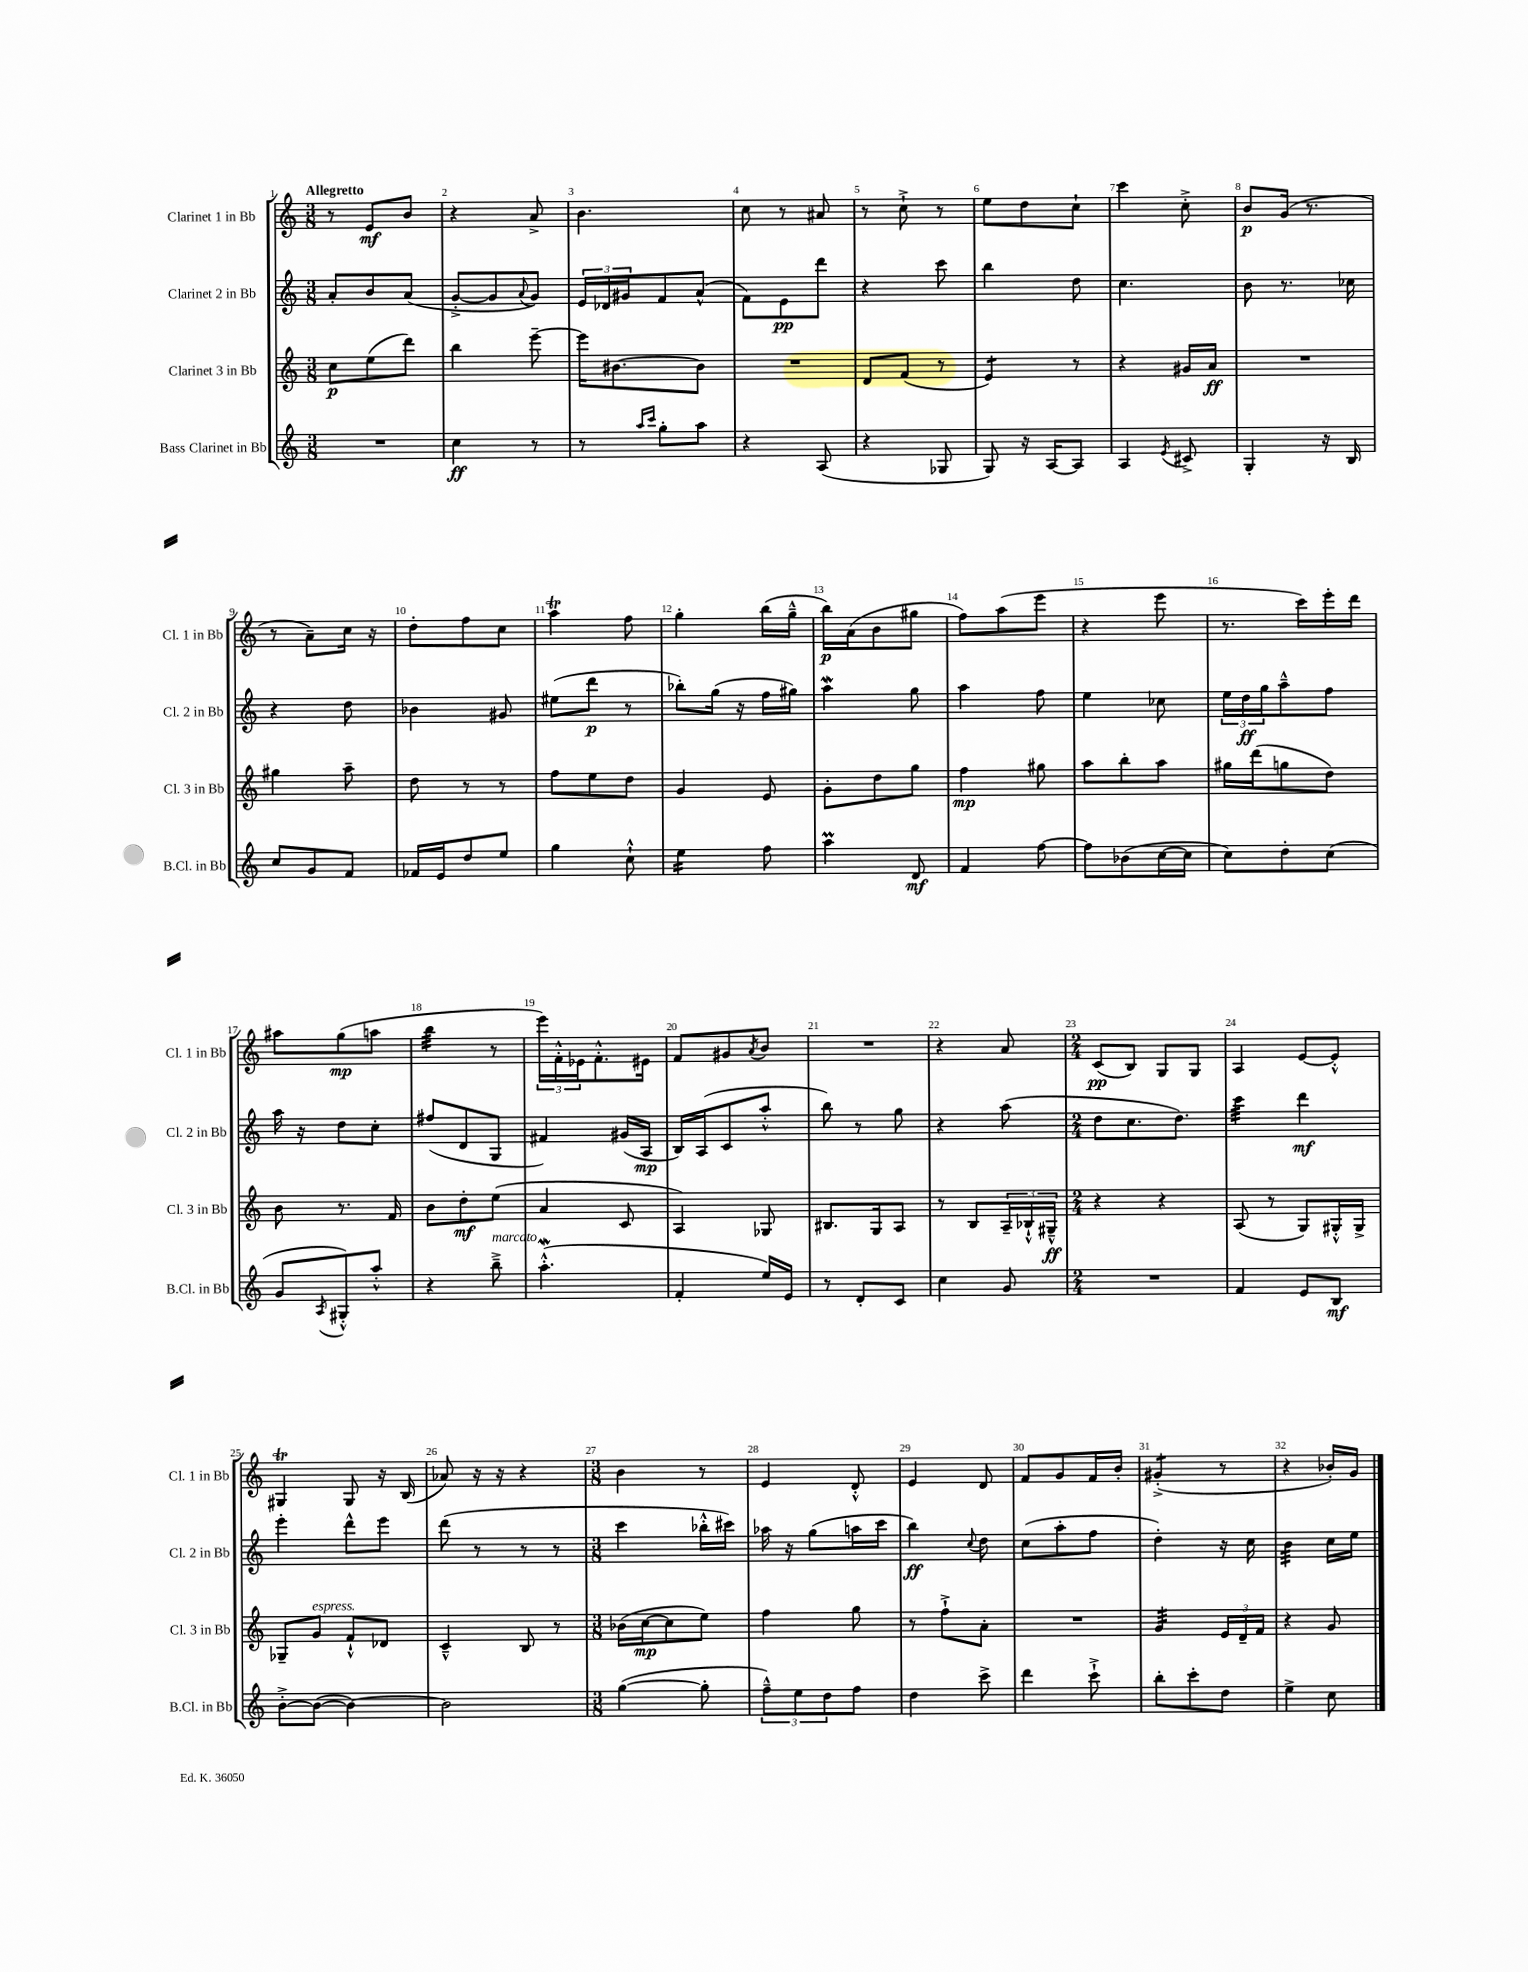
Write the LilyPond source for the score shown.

<<
\new StaffGroup <<
\new Staff = "s0" \with { instrumentName = "Clarinet 1 in Bb" shortInstrumentName = "Cl. 1 in Bb" } {
    \clef treble \key c \major \numericTimeSignature \time 3/8 \tempo "Allegretto"
    r8 e'8\mf b'8 |
    r4 a'8-> |
    b'4. |
    c''8 r8 ais'8 |
    r8 c''8-!-> r8 |
    e''8 d''8 c''8-! |
    c'''4 c''8-.-> |
    b'8\p g'16( r8. |
    r8 a'8--) c''16 r16 |
    d''8-. f''8 c''8 |
    a''4\trill f''8 |
    g''4-. b''16( g''16---^ |
    b''16\p) a'16( b'8 gis''8 |
    f''8) a''8( e'''8 |
    r4 e'''8 |
    r8. c'''16) e'''16-. d'''16 |
    ais''8 g''8\mp( a''8 |
    b''4:32 r8 |
    \tuplet 3/2 { e'''16) f'16-.-^ ees'16 } f'8.-.-^ eis'16 |
    f'8 gis'8 \acciaccatura { a'8 } b'8 |
    R4. |
    r4 a'8 |
    \numericTimeSignature \time 2/4 c'8\pp( b8) g8 g8 |
    a4 e'8~ e'8-.-^ |
    gis4\trill gis8 r16 b16( |
    aes'8) r16 r16 r4 |
    \numericTimeSignature \time 3/8 b'4 r8 |
    e'4 d'8-.-^ |
    e'4 d'8 |
    f'8 g'8 f'16 b'16-. |
    gis'4:8-.->( r8 |
    r4 bes'16-.) g'16 \bar "|." |
}
\new Staff = "s1" \with { instrumentName = "Clarinet 2 in Bb" shortInstrumentName = "Cl. 2 in Bb" } {
    \clef treble \key c \major \numericTimeSignature \time 3/8
    a'8-. b'8 a'8( |
    g'8~-.-> g'8 \appoggiatura { a'8 } g'8) |
    \tuplet 3/2 { e'16 des'16 gis'16 } f'8 a'8-^( |
    f'8) e'8\pp d'''8 |
    r4 c'''8 |
    b''4 d''8 |
    c''4. |
    b'8 r8. ces''16 |
    r4 d''8 |
    bes'4 gis'8 |
    eis''8( d'''8\p r8 |
    bes''8-.) g''16( r16 f''16 gis''16) |
    a''4\mordent g''8 |
    a''4 f''8 |
    e''4 ces''8 |
    \tuplet 3/2 { e''16 d''16\ff g''16 } a''8---^ f''8 |
    a''16 r16 d''8 c''8-. |
    fis''8( d'8 g8 |
    fis'4) gis'16( a16\mp |
    b16) a16( c'8 a''8-.-^ |
    b''8) r8 g''8 |
    r4 a''8( |
    \numericTimeSignature \time 2/4 d''8 c''8. d''8.) |
    c'''4:32 d'''4\mf |
    e'''4-. d'''8-^ e'''8 |
    d'''8( r8 r8 r8 |
    \numericTimeSignature \time 3/8 c'''4 bes''16-.-^ cis'''16) |
    aes''16 r16 g''8( a''16 c'''16 |
    b''4\ff) \appoggiatura { c''8 } d''8 |
    c''8( a''8-. f''8 |
    d''4-.) r16 c''16 |
    b'4:32 c''16 e''16 \bar "|." |
}
\new Staff = "s2" \with { instrumentName = "Clarinet 3 in Bb" shortInstrumentName = "Cl. 3 in Bb" } {
    \clef treble \key c \major \numericTimeSignature \time 3/8
    c''8\p e''8( d'''8) |
    b''4 e'''8~-- |
    e'''16 bis'8.~ bis'8 |
    R4. |
    d'8 f'8( r8 |
    e'4:8) r8 |
    r4 gis'16 a'16\ff |
    R4. |
    gis''4 a''8-- |
    d''8 r8 r8 |
    f''8 e''8 d''8 |
    g'4 e'8 |
    g'8-. d''8 g''8 |
    f''4\mp gis''8 |
    a''8 b''8-. a''8 |
    gis''16 d'''16( g''8 d''8) |
    b'8 r8. f'16 |
    b'8 d''8-.\mf e''8( |
    a'4 c'8 |
    a4) ges8 |
    bis8. g16 a8 |
    r8 b8 \tuplet 3/2 { a16-- bes16-!-^ gis16---^\ff } |
    \numericTimeSignature \time 2/4 r4 r4 |
    a8( r8 g8) gis16-.-^ gis16-> |
    ges8-- g'8^\markup { \italic "espress." } f'8-!-^ des'8 |
    c'4---^ b8 r8 |
    \numericTimeSignature \time 3/8 bes'16( c''16~\mp c''8 e''8) |
    f''4 g''8 |
    r8 f''8-!-> a'8-. |
    R4. |
    g'4:32 \tuplet 3/2 { e'16 d'16-- f'16 } |
    r4 g'8 \bar "|." |
}
\new Staff = "s3" \with { instrumentName = "Bass Clarinet in Bb" shortInstrumentName = "B.Cl. in Bb" } {
    \clef treble \key c \major \numericTimeSignature \time 3/8
    R4. |
    c''4\ff r8 |
    r8 \grace { a''16 c'''16 } g''8-. a''8 |
    r4 a8( |
    r4 ges8 |
    g8) r16 a16~ a8 |
    a4 \acciaccatura { e'8 } cis'8-> |
    g4-. r16 b16 |
    c''8 g'8 f'8 |
    fes'16 e'16 d''8 e''8 |
    g''4 c''8-!-^ |
    e''4:16 f''8 |
    a''4\prall d'8\mf |
    f'4 f''8~ |
    f''8 bes'8( c''16~ c''16 |
    c''8) d''8-. c''8( |
    g'8 \acciaccatura { a8 } gis8-.-^) a''8-.-^ |
    r4 b''8--->^\markup { \italic "marcato" } |
    a''4.-.-^\mordent( |
    f'4-. e''16) e'16 |
    r8 d'8-. c'8 |
    c''4 g'8 |
    \numericTimeSignature \time 2/4 R2 |
    f'4 e'8 b8\mf |
    b'8~-.-> b'8~( b'4~) |
    b'2 |
    \numericTimeSignature \time 3/8 g''4~( g''8-. |
    \tuplet 3/2 { f''8---^) e''8 d''8 } f''8 |
    d''4 c'''8-> |
    d'''4 c'''8-!-> |
    b''8-. c'''8-. d''8 |
    e''4-> c''8 \bar "|." |
}
>>
>>
\layout { \context { \Score \override BarNumber.break-visibility = ##(#f #t #t) barNumberVisibility = #all-bar-numbers-visible } }
